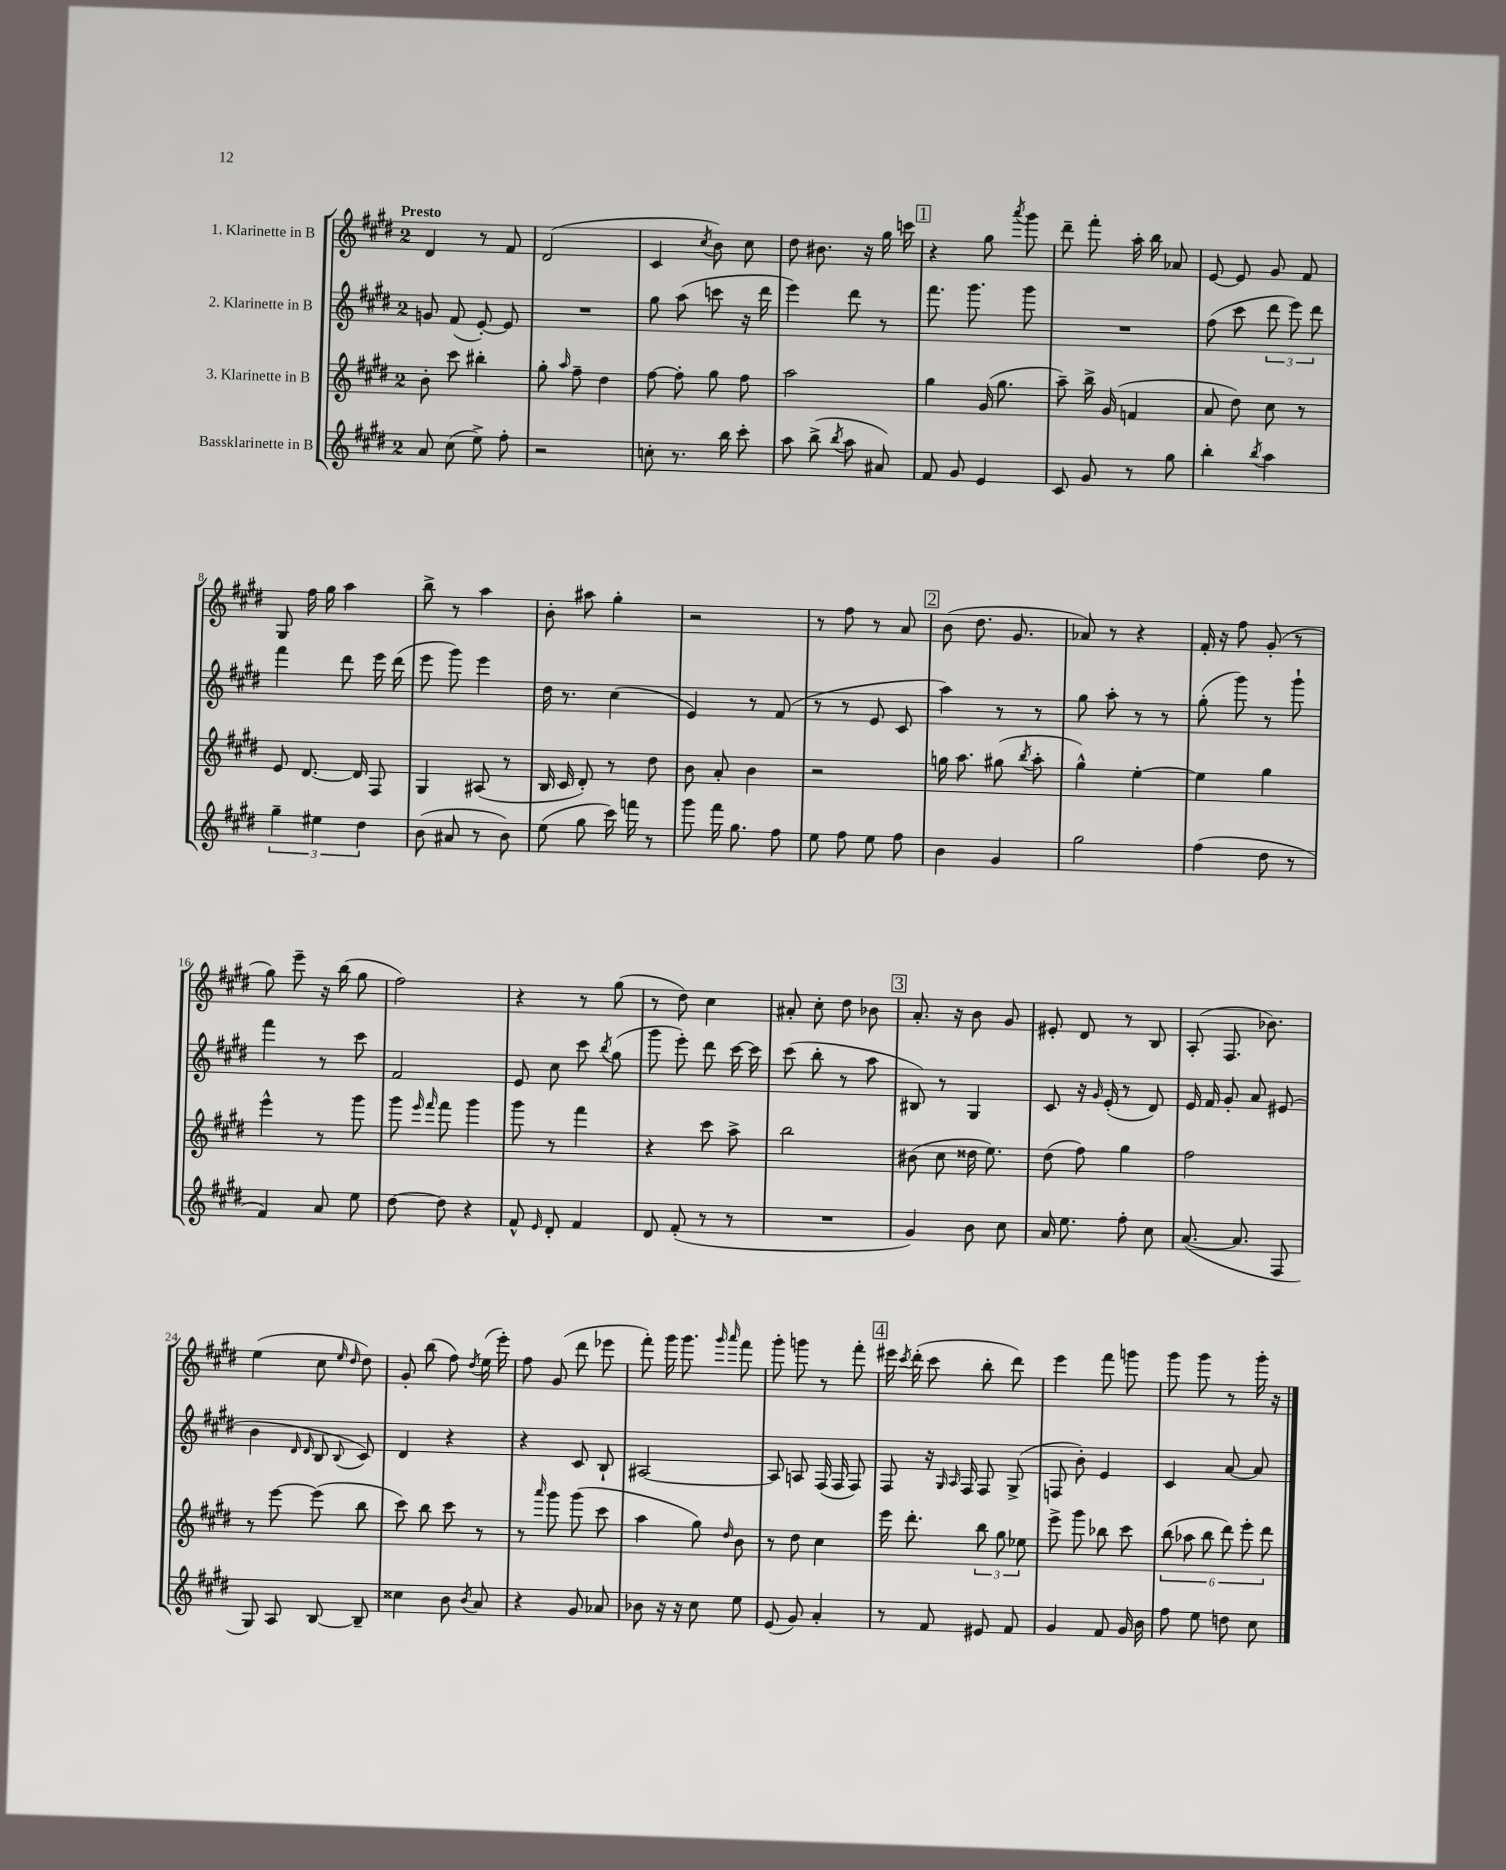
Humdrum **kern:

**kern	**kern	**kern	**kern
*part4	*part3	*part2	*part1
*staff4	*staff3	*staff2	*staff1
*I"Bassklarinette in B	*I"3. Klarinette in B	*I"2. Klarinette in B	*I"1. Klarinette in B
*clefG2	*clefG2	*clefG2	*clefG2
*k[f#c#g#d#]	*k[f#c#g#d#]	*k[f#c#g#d#]	*k[f#c#g#d#]
*M2/4	*M2/4	*M2/4	*M2/4
=1	=1	=1	=1
!	!	!	!LO:TX:a:B:t=Presto
8a/	8b'\	8gn/	4d#/
(8cc#\	8ccc#\	(8f#/	.
8ee^\)	4bb#X'\	[8e'/)	8r
8ff#'\	.	8e/]	8f#/
=2	=2	=2	=2
2r	8gg#'\	2r	(2d#/
.	16qqaa/	.	.
.	8ff#~\	.	.
.	4dd#\	.	.
=3	=3	=3	=3
8ccn'\	[8ff#\	8gg#\	4c#/
8.r	8ff#'\]	(8aa\	.
.	.	.	8qcc#/
.	8gg#\	8cccn\	8b\)
16bb\	.	.	.
8ccc#'\	8ff#\	16r	8cc#\
.	.	16ddd#\	.
=4	=4	=4	=4
8aa\	2aa\	4eee\)	8dd#\
(8bb^\	.	.	8.b#X\
8qbb/	.	.	.
8aa\	.	8ddd#\	.
.	.	.	16r
8a#X/)	.	8r	16gg#\
.	.	.	16cccn\
!!LO:REH:place=s1:t=1
=5	=5	=5	=5
8f#/	4gg#\	8.fff#\	4r
8g#/	.	.	.
.	.	8.ggg#\	.
4e/	(16g#/	.	8gg#\
.	8.gg#\	.	.
.	.	.	8qaaa/
.	.	8ggg#\	8ggg#\
=6	=6	=6	=6
8c#/	8aa~\)	2r	8ddd#~\
8g#/	16bb^\	.	8fff#'\
.	(16g#/	.	.
8r	4fn/	.	16aa'\
.	.	.	16bb\
8gg#\	.	.	8a-X/
=7	=7	=7	=7
4bb'\	8a/	(8ff#\	[8e/
.	8dd#\)	8ccc#\	8e/]
8qbb/	.	.	.
4aa\	8cc#\	12ddd#\	8g#/
.	.	12eee\)	.
.	8r	.	8f#/
.	.	12ddd#\	.
!!LO:LB:g=z
=8	=8	=8	=8
6gg#~\	8e/	4fff#\	8G#/
.	[8.d#/	.	16ff#\
6ee#X\	.	.	.
.	.	.	16gg#\
.	.	8ddd#\	4aa\
.	16d#/]	.	.
6dd#\	.	.	.
.	8F#/	16eee\	.
.	.	(16ddd#\	.
=9	=9	=9	=9
(8b\	4G#/	8eee\	8bb^\
8a#X/	.	8ggg#\)	8r
8r	(8A#X/	4eee\	4aa\
8b\)	8r	.	.
=10	=10	=10	=10
(8ee\	16B/	16dd#\	8b'\
.	16c#/	8.r	.
8gg#\	8d#'/)	.	8aa#X\
16ccc#\)	8r	(4cc#\	4gg#'\
16fffn\	.	.	.
8r	8dd#\	.	.
=11	=11	=11	=11
8ggg#\	8b\	4e/)	2r
16fff#\	8a'/	.	.
8.gg#\	.	.	.
.	4b\	8r	.
8ff#\	.	(8f#/	.
=12	=12	=12	=12
8ee\	2r	8r	8r
8ff#\	.	8r	8ff#\
8ee\	.	8e/	8r
8ff#\	.	8c#/	8a/
!!LO:REH:place=s1:t=2
=13	=13	=13	=13
4b\	16ggn\	4aa\)	(8b\
.	8.aa\	.	.
.	.	.	8.dd#\
4g#/	(8gg#X\	8r	.
.	.	.	8.g#/
.	8qbb/	.	.
.	8aa'\	8r	.
=14	=14	=14	=14
2gg#\	4gg#^^\)	8gg#\	8a-X/)
.	.	8aa'\	8r
.	[4ee'\	8r	4r
.	.	8r	.
=15	=15	=15	=15
(4ff#\	4ee\]	(8gg#'\	16f#'/
.	.	.	16r
.	.	8ggg#\)	8ff#\
8dd#\	4gg#\	8r	(8g#'/
8r	.	8ggg#`\	8r
!!LO:LB:g=z
=16	=16	=16	=16
4f#/)	4eee^^\	4fff#\	8gg#\)
.	.	.	8eee~\
8a/	8r	8r	16r
.	.	.	(16bb\
8ee\	8ggg#\	8ccc#\	8gg#\
=17	=17	=17	=17
[8dd#\	8ggg#\	2f#/	2ff#\)
.	16qqeee/	.	.
.	16qqfff#/	.	.
8dd#\]	8fff#\	.	.
4r	4ggg#\	.	.
=18	=18	=18	=18
8f#^^/	8ggg#\	8e/	4r
16qqe/	.	.	.
8d#'/	8r	8cc#\	.
4f#/	4fff#\	8ccc#\	8r
.	.	8qbb/	.
.	.	(8gg#\	(8gg#\
=19	=19	=19	=19
8d#/	4r	8ggg#\	8r
(8f#'/	.	8eee'\)	8dd#\)
8r	8ccc#\	8ddd#\	4cc#\
8r	8aa^\	[16ccc#\	.
.	.	16ccc#\]	.
=20	=20	=20	=20
2r	2bb\	(8ccc#\	8a#X'/
.	.	8bb'\	8cc#'\
.	.	8r	8dd#\
.	.	8aa\	8b-X\
!!LO:REH:place=s1:t=3
=21	=21	=21	=21
4g#/)	(8b#X\	8B#X/)	8.a'/
.	8cc#\	8r	.
.	.	.	16r
8b\	16dd##X\	4G#/	8b\
.	8.ee\)	.	.
8cc#\	.	.	8g#/
=22	=22	=22	=22
16a/	(8dd#\	8c#/	8e#X'/
8.ee\	.	.	.
.	8ff#\)	16r	8d#/
.	.	16qqg#/	.
.	.	(16e'/	.
8ff#'\	4gg#\	8r	8r
8cc#\	.	8d#/)	8B/
=23	=23	=23	=23
([8.a/	2ff#\	16e/	(8A'/
.	.	16f#/	.
.	.	8g#'/	8.F#/
8.a/]	.	.	.
.	.	8a/	.
.	.	.	8.b-X\)
8F#/	.	(8e#X/	.
!!LO:LB:g=z
=24	=24	=24	=24
8G#/)	8r	4b\	(4ee\
8A/	[8eee\	.	.
.	.	16qqd#/	.
.	.	16qqd#/	.
[8B/	(8eee\]	8B/	8cc#\
.	.	.	16qqee/
.	.	8qqB/	16qqdd#/
8B~/]	8bb\	8c#/)	8dd#\)
=25	=25	=25	=25
4cc##X\	8ccc#\)	4d#/	8g#'/
.	8bb\	.	(8bb\
8b\	8ccc#\	4r	8ff#\)
8qb/	.	.	8qdd#/
8a/	8r	.	(16ee\
.	.	.	16eee'\)
=26	=26	=26	=26
4r	8r	4r	8ff#\
.	16qqaaa/	.	.
.	8ggg#\	.	(8g#/
8g#/	(8ggg#\	8c#/	8ddd#\
8a-X/	8ccc#\	8B`/	8eee-X\
=27	=27	=27	=27
8b-X\	4aa\	[2A#X/	8fff#'\)
16r	.	.	16ggg#\
16r	.	.	8.ggg#\
8cc#\	8gg#\)	.	.
.	.	.	16qqggg#/
.	16qqdd#/	.	16qqaaa/
8ee\	8b\	.	8fff#\
=28	=28	=28	=28
(8e/	8r	8A#/]	8ggg#'\
8g#/)	8dd#\	8An/	8gggn\
4a'/	4cc#\	(16F#/	8r
.	.	16F#/	.
.	.	8F#/)	8fff#'\
!!LO:REH:place=s1:t=4
=29	=29	=29	=29
8r	16eee\	8F#/	16eee#X\
.	.	.	8qccc#/
.	8.ddd#'\	.	(16ddd#'\
8f#/	.	16r	8ccc#\
.	.	16qqG#/	.
.	.	16qqA/	.
.	.	16F#/	.
8e#X/	12bb\	8F#/	8bb'\
.	12gg#\	.	.
8f#/	.	(8G#^/	8ddd#\)
.	12ee-X\	.	.
=30	=30	=30	=30
4g#/	8eee^\	8Fn/	4eee\
.	8ggg#\	8b'\)	.
8f#/	8bb-X\	4e/	8fff#\
16g#/	8ccc#\	.	8gggn\
16b\	.	.	.
=31	=31	=31	=31
8ff#\	(12bb\	4c#/	8ggg#\
.	12aa-X\	.	.
8ee\	.	.	8ggg#\
.	12bb\	.	.
8ddn\	12ddd#\)	[8a/	8r
.	12eee'\	.	.
8cc#\	.	8a/]	16ggg#'\
.	12ddd#\	.	.
.	.	.	16r
==	==	==	==
*-	*-	*-	*-
